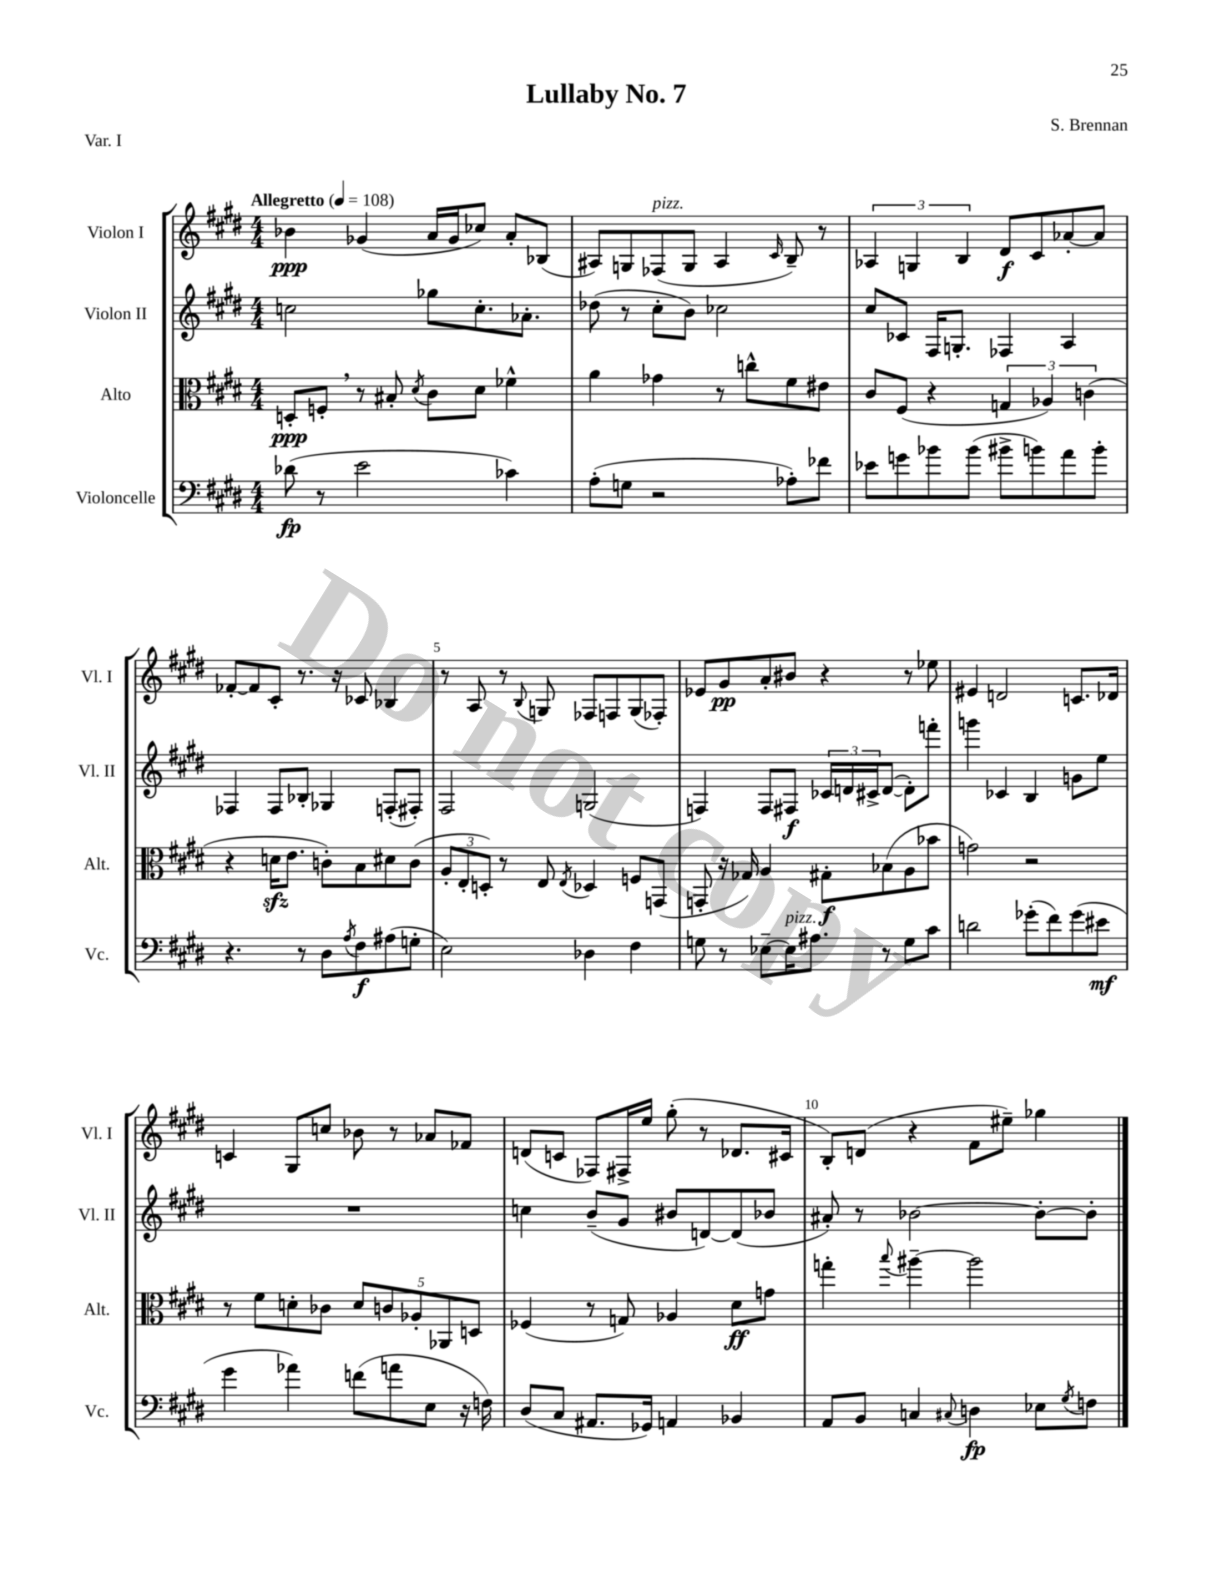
\header { title = "Lullaby No. 7" composer = "S. Brennan" piece = "Var. I" }
<<
\new StaffGroup <<
\new Staff = "s0" \with { instrumentName = "Violon I" shortInstrumentName = "Vl. I" } {
    \clef treble \key e \major \numericTimeSignature \time 4/4 \tempo "Allegretto" 4 = 108
    bes'4\ppp ges'4( a'16 ges'16 ces''8) a'8-. bes8( |
    ais8) g8 fes8^\markup { \italic "pizz." }( g8 ais4 \grace { cis'16 } b8--) r8 |
    \tuplet 3/2 { aes4 g4 b4 } dis'8\f cis'8 aes'8~-. aes'8 |
    fes'8~-. fes'8 cis'8-. r8. r16 ces'8 bes4 |
    r8 a8 r8 \appoggiatura { b8 } g8 fes8 f8 g8( fes8-.) |
    ees'8 gis'8\pp a'8-. bis'8 r4 r8 ees''8 |
    eis'4 d'2 c'8. des'16 |
    c'4 gis8 c''8 bes'8 r8 aes'8 fes'8 |
    d'8( c'8 fes8) fis16-> e''16 gis''8-.( r8 des'8. cis'16 |
    b8-.) d'8( r4 fis'8 eis''8--) ges''4 \bar "|." |
}
\new Staff = "s1" \with { instrumentName = "Violon II" shortInstrumentName = "Vl. II" } {
    \clef treble \key e \major \numericTimeSignature \time 4/4
    c''2 ges''8 c''8.-. aes'8.-. |
    des''8( r8 cis''8-. b'8) ces''2 |
    cis''8 ces'8 fis16 g8.-. fes4 a4 |
    fes4 fes8 bes8-. ges4 f8-.( fis8-.) |
    fis2 g2( |
    f4) f8 fis8\f \tuplet 3/2 { ces'16 d'16 cis'16-> } d'8~( d'8-.) f'''8-. |
    g'''4 ces'4 b4 g'8 e''8 |
    R1 |
    c''4 b'8--( gis'8 bis'8 d'8~) d'8( bes'8 |
    ais'8-.) r8 bes'2~ bes'8~-. bes'8-. \bar "|." |
}
\new Staff = "s2" \with { instrumentName = "Alto" shortInstrumentName = "Alt." } {
    \clef alto \key e \major \numericTimeSignature \time 4/4
    d8-.\ppp f8-. \breathe r8 bis8-. \acciaccatura { dis'8 } cis'8 dis'8 fes'4-^ |
    a'4 ges'4 r8 c''8-^ fis'8 eis'8 |
    cis'8 fis8( r4 \tuplet 3/2 { g4 aes4) c'4( } |
    r4 d'16\sfz e'8. c'8-.) b8 dis'8 c'8( |
    \tuplet 3/2 { a8-. e8-. d8-.) } r8 e8 \acciaccatura { e8 } des4 f8 g,8( |
    g,8-. r16 ges16) a4 gis8-.\f bes8( a8 bes'8 |
    g'2) r2 |
    r8 fis'8 d'8-. ces'8 \tuplet 5/4 { d'8 c'8 aes8-. aes,8 d8 } |
    fes4( r8 g8) aes4 dis'8\ff g'8 |
    g''4-. \appoggiatura { b''8 } ais''4~-- ais''2 \bar "|." |
}
\new Staff = "s3" \with { instrumentName = "Violoncelle" shortInstrumentName = "Vc." } {
    \clef bass \key e \major \numericTimeSignature \time 4/4
    des'8\fp( r8 e'2 ces'4) |
    a8-.( g8 r2 aes8-.) fes'8 |
    ees'8 g'8 bes'8 bes'8( bis'8-> b'8) a'8 b'8-. |
    r4. r8 dis8 \acciaccatura { a8 } fis8\f ais8( g8-. |
    e2) des4 fis4 |
    g8 r8 ees8~-- ees16^\markup { \italic "pizz." } ais8. r8 g8 cis'8 |
    d'2 ges'8-.( fis'8) ges'8( eis'8\mf |
    gis'4 aes'4) f'8( a'8 e8 r16 f16) |
    dis8( cis8 ais,8. ges,16) a,4 bes,4 |
    a,8 b,8 c4 \appoggiatura { cis8 } d4\fp ees8 \acciaccatura { gis8 } f8 \bar "|." |
}
>>
>>
\layout { \context { \Score \override BarNumber.break-visibility = ##(#f #t #t) barNumberVisibility = #(every-nth-bar-number-visible 5) } }
